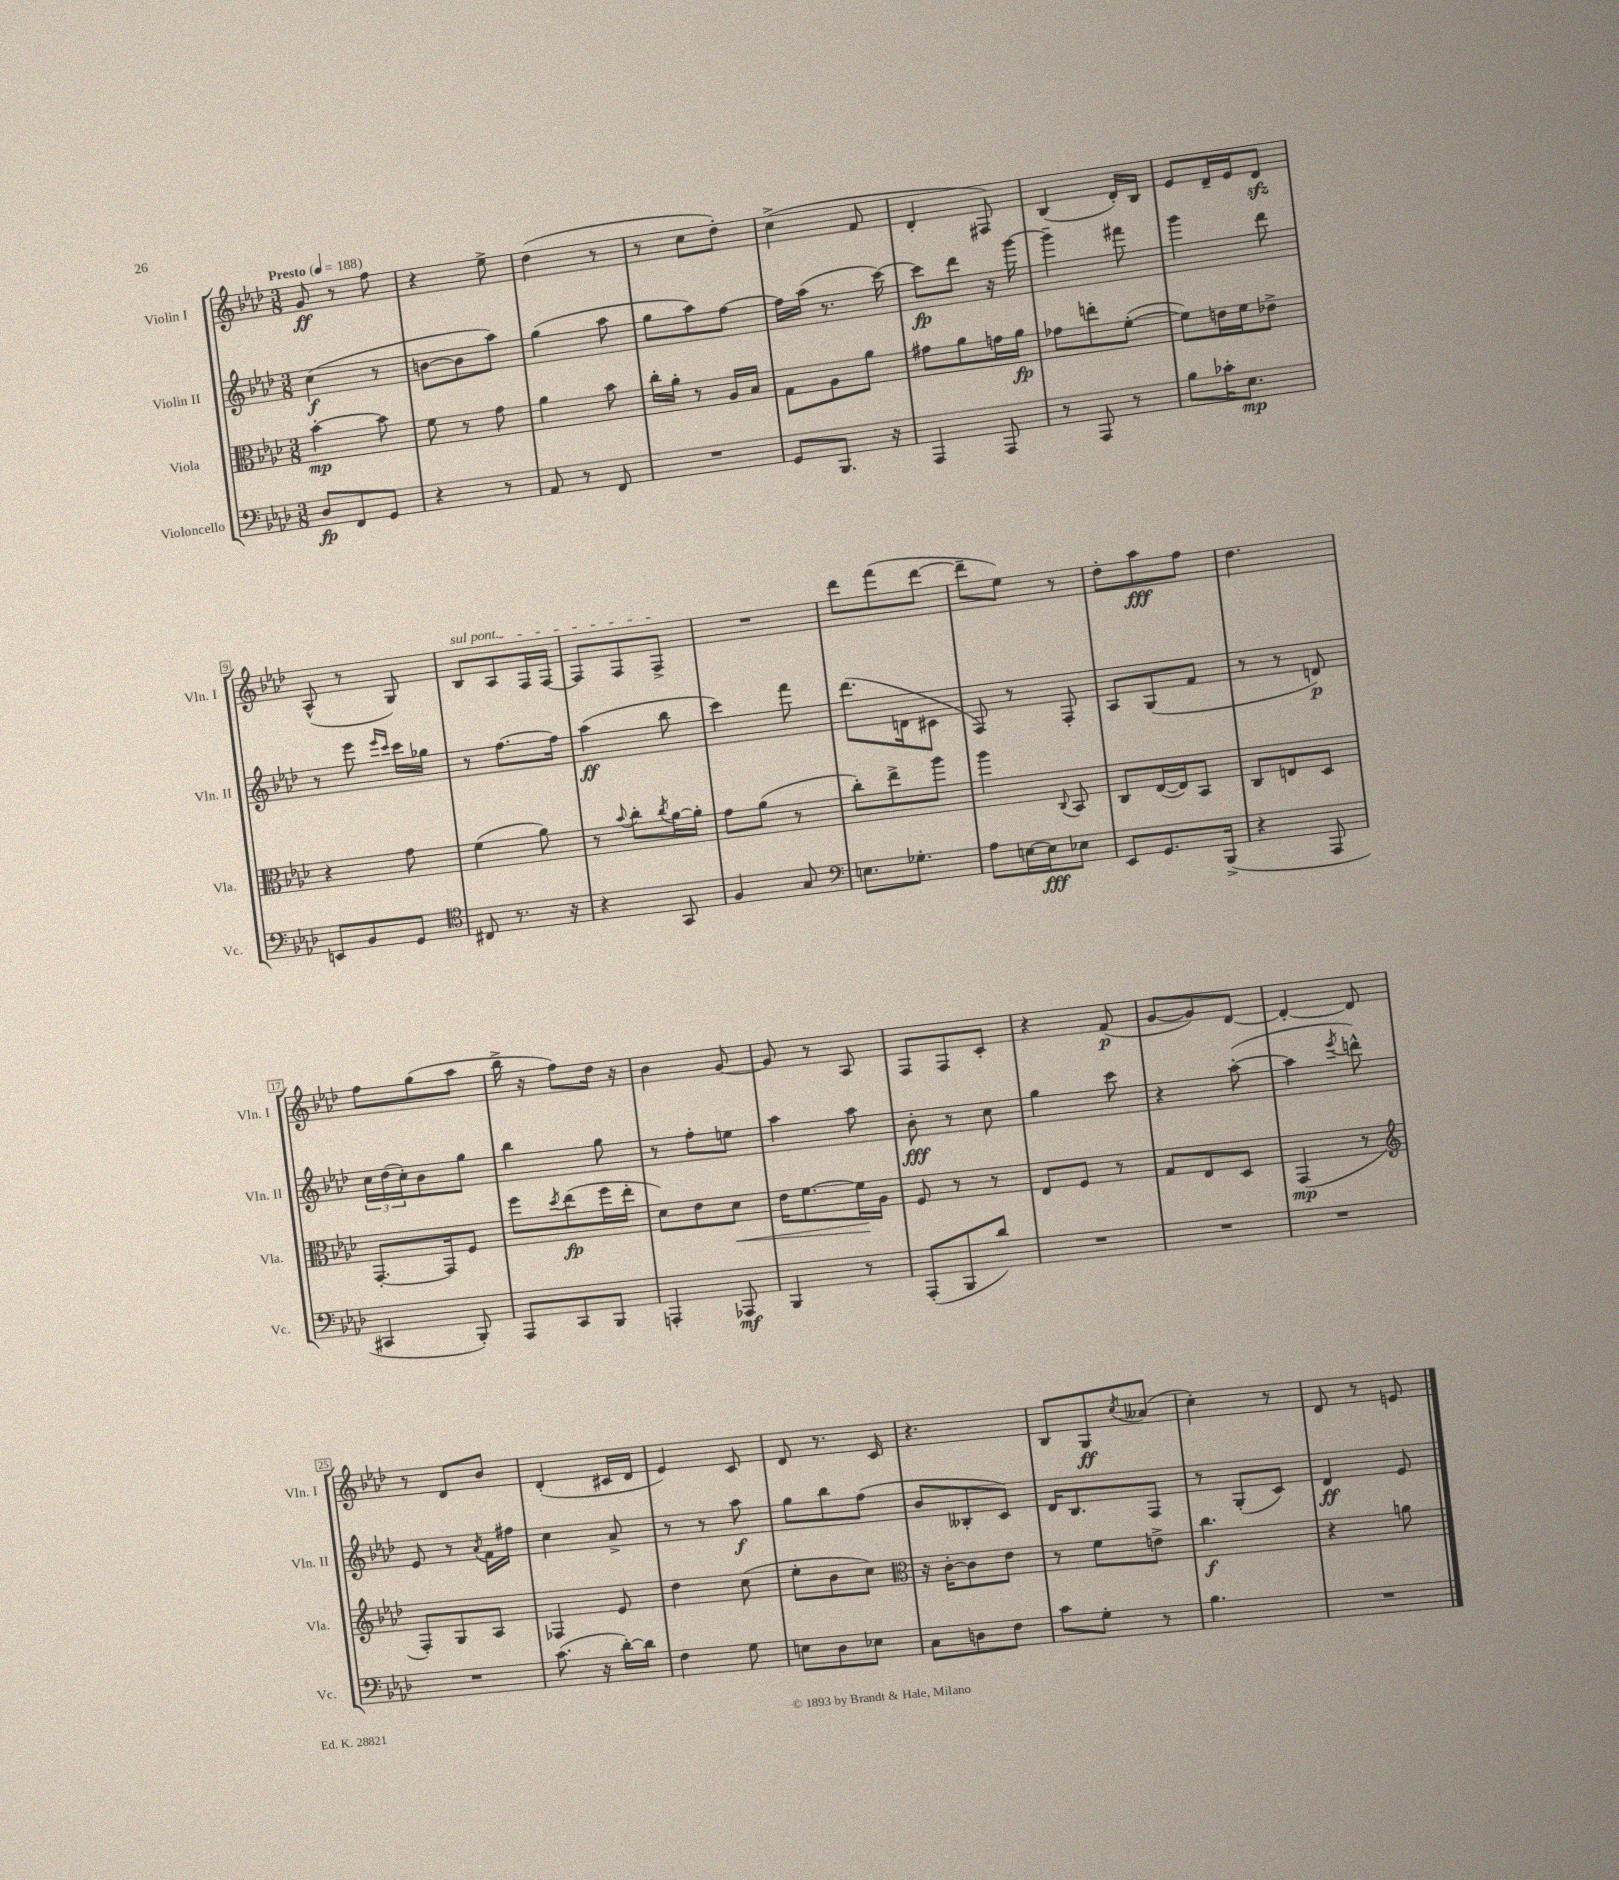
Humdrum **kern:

**kern	**dynam	**kern	**dynam	**kern	**dynam	**kern	**dynam
*part4	*part4	*part3	*part3	*part2	*part2	*part1	*part1
*staff4	*staff4	*staff3	*staff3	*staff2	*staff2	*staff1	*staff1
*I"Violoncello	*	*I"Viola	*	*I"Violin II	*	*I"Violin I	*
*I'Vc.	*	*I'Vla.	*	*I'Vln. II	*	*I'Vln. I	*
*clefF4	*	*clefC3	*	*clefG2	*	*clefG2	*
*k[b-e-a-d-]	*	*k[b-e-a-d-]	*	*k[b-e-a-d-]	*	*k[b-e-a-d-]	*
*M3/8	*	*M3/8	*	*M3/8	*	*M3/8	*
*MM188	*	*MM188	*	*MM188	*	*MM188	*
=1	=1	=1	=1	=1	=1	=1	=1
!	!	!	!	!	!	!LO:TX:a:B:t=Presto	!
8D-/L	fp	[4b-'\	mp	(4cc\	f	8g/	ff
8FF/	.	.	.	.	.	8r	.
8GG/J	.	8b-\]	.	8r	.	8ff\	.
=2	=2	=2	=2	=2	=2	=2	=2
4r	.	8f\	.	[8bn\L	.	4r	.
.	.	8r	.	8b\]	.	.	.
8r	.	8g\	.	8aa-\J)	.	8ee-^\	.
=3	=3	=3	=3	=3	=3	=3	=3
8AA-/	.	4a-\	.	(4gg\	.	(4dd-\	.
8r	.	.	.	.	.	.	.
8FF/	.	8b-\	.	8aa-\	.	8r	.
=4	=4	=4	=4	=4	=4	=4	=4
4.r	.	16cc'\LL	.	8gg\L	.	8r	.
.	.	16a-'\JJ	.	.	.	.	.
.	.	8r	.	8aa-\)	.	8cc\L	.
.	.	16A-/LL	.	[8ff\J	.	8dd-'\J)	.
.	.	16B-/JJ	.	.	.	.	.
=5	=5	=5	=5	=5	=5	=5	=5
8GG/L	.	8G\L	.	16ff\LL]	.	(4cc^\	.
.	.	.	.	(16aa-\JJ	.	.	.
8.BBB-/J	.	8A-\	.	8.r	.	.	.
.	.	8a-\J	.	.	.	8f/	.
16r	.	.	.	[16ccc\)	.	.	.
=6	=6	=6	=6	=6	=6	=6	=6
4AAA-/	.	8g#X\L	.	8ccc\L]	fp	4d-'/	.
.	.	8a-\	.	8ddd-\J	.	.	.
8AAA-/	.	16gn\L	.	16r	.	8F#X/)	.
.	.	16a-\JJ	fp	[16ggg\	.	.	.
=7	=7	=7	=7	=7	=7	=7	=7
8r	.	8g-X\L	.	4ggg~\]	.	(4B-/	.
8AAA-/	.	8een'\	.	.	.	.	.
8r	.	([8f'\J	.	8fff#X\	.	16d-'/LL)	.
.	.	.	.	.	.	16B-/JJ	.
=8	=8	=8	=8	=8	=8	=8	=8
8B-\L	.	8f\L])	.	4ggg\	.	8e-/L	.
16c-X'\K	.	16en\L	.	.	.	16d-~/L	.
8.E-\J	mp	16f\J	.	.	.	16e-/J	.
.	.	8e-X^\J	.	8ddd-\	.	8d-zz/J	.
!!LO:LB:g=z
=9	=9	=9	=9	=9	=9	=9	=9
8EEn/L	.	4r	.	8r	.	(8A-^^/	.
8BB-/	.	.	.	8eee-\	.	8r	.
.	.	.	.	16qqeee-/LL	.	.	.
.	.	.	.	16qqccc/JJ	.	.	.
8GG/J	.	8g\	.	16ccc\LL	.	8G/)	.
.	.	.	.	16gg-X\JJ	.	.	.
=10	=10	=10	=10	=10	=10	=10	=10
*clefC4	*	*	*	*	*	*	*
!	!	!	!	!	!	!LO:TX:a:i:t=sul pont.	!
8C#X/	.	(4f\	.	8r	.	8B-/L	.
8.r	.	.	.	[8.ff\L	.	8A-/	.
.	.	8a-\)	.	.	.	16F/L	.
16r	.	.	.	16ff\Jk]	.	[16F/JJ	.
=11	=11	=11	=11	=11	=11	=11	=11
4r	.	8r	.	(4aa-\	ff	8F/L]	.
.	.	8qqb-/	.	.	.	.	.
.	.	8cc'\L	.	.	.	8F/	.
.	.	8qcc/	.	.	.	.	.
8GG/	.	[16a-\L	.	8bb-\	.	8F^/J	.
.	.	16a-'\JJ]	.	.	.	.	.
=12	=12	=12	=12	=12	=12	=12	=12
4F/	.	8g\L	.	4ccc\)	.	4.r	.
.	.	(8a-\J	.	.	.	.	.
8G/	.	8r	.	8fff\	.	.	.
=13	=13	=13	=13	=13	=13	=13	=13
*clefF4	*	*	*	*	*	*	*
8.En\L	.	8cc'\L)	.	(8.ddd-\L	.	8ddd-\L	.
.	.	8ee-^\	.	.	.	(8fff\	.
8.G-X'\J	.	.	.	16dn\k	.	.	.
.	.	8aa-\J	.	8c#X\J	.	[8ddd-\J	.
=14	=14	=14	=14	=14	=14	=14	=14
8A-\L	.	4aa-\	.	8F/)	.	8ddd-~\L]	.
[16En\L	.	.	.	8r	.	8ee-\J)	.
16E\J]	fff	.	.	.	.	.	.
.	.	8qqC/	.	.	.	.	.
8E-X\J	.	8BB-/	.	8F'/	.	8r	.
=15	=15	=15	=15	=15	=15	=15	=15
8EE-/L	.	8C/L	.	8A-/L	.	8dd-'\L	.
8.GG/	.	([16E-/L	.	(8G/	.	8aa-\	fff
.	.	16E-/J])	.	.	.	.	.
.	.	8BB-/J	.	8f/J	.	8ff\J	.
(16BBB-^/Jk	.	.	.	.	.	.	.
=16	=16	=16	=16	=16	=16	=16	=16
4r	.	8C/L	.	8r	.	4.dd-\	.
.	.	8En/	.	8r	.	.	.
8AAA-/	.	8D-/J	.	8dn/)	p	.	.
!!LO:LB:g=z
=17	=17	=17	=17	=17	=17	=17	=17
4CC#X/	.	[8.GG'/L	.	24cc\LL	.	8ff\L	.
.	.	.	.	(24dd-\	.	.	.
.	.	.	.	24cc'\J)	.	.	.
.	.	.	.	8b-\	.	(8gg\	.
.	.	16GG/k]	.	.	.	.	.
8BBB-'/)	.	8F/J	.	8gg\J	.	8aa-\J	.
=18	=18	=18	=18	=18	=18	=18	=18
8AAA-/L	.	8ff\L	.	4bb-\	.	16bb-^\	.
.	.	.	.	.	.	16r	.
.	.	8qdd-/	.	.	.	.	.
8CC/	.	(8ee-\	fp	.	.	8ff\L)	.
8BBB-/J	.	16ff\L	.	8gg\	.	16dd-\Jk	.
.	.	16ee-'\JJ	.	.	.	16r	.
=19	=19	=19	=19	=19	=19	=19	=19
4AAAn'/	.	8d-\L)	.	8r	.	4b-\	.
.	.	8e-\	.	8ff'\L	.	.	.
!	!	!	!LO:HP:b	!	!	!	!
8AAA-X/	mf	8d-\J	<	8een\J	.	[8g/	.
=20	=20	=20	=20	=20	=20	=20	=20
4BBB-/	.	16e-\KL	.	4aa-\	.	8g/]	.
.	.	[8.f\	.	.	.	.	.
.	.	.	.	.	.	8r	.
8r	.	16f\L]	.	8aa-\	.	8A-/	.
.	.	16A-\JJ	[	.	.	.	.
=21	=21	=21	=21	=21	=21	=21	=21
(8AAA-'/L	.	8F/	.	8b-'\	fff	8F/L	.
8BBB-/	.	8r	.	8r	.	8F/	.
8d-/J)	.	8r	.	8cc\	.	8c'/J	.
=22	=22	=22	=22	=22	=22	=22	=22
4.r	.	8E-/L	.	4gg\	.	4r	.
.	.	8F/J	.	.	.	.	.
.	.	8r	.	8ccc\	.	(8f/	p
=23	=23	=23	=23	=23	=23	=23	=23
4.r	.	8G/L	.	4r	.	[8g/L	.
.	.	8E-/	.	.	.	8g/])	.
.	.	8D-/J	.	([8aa-'\	.	[8d-/J	.
=24	=24	=24	=24	=24	=24	=24	=24
4.r	.	(4GG/	mp	4aa-\]	.	4d-'/_	.
.	.	.	.	8qeee-/	.	.	.
.	.	8r	.	8dddn^^\)	.	8d-/]	.
!!LO:LB:g=z
=25	=25	=25	=25	=25	=25	=25	=25
*	*	*clefG2	*	*	*	*	*
4.r	.	8F'/L)	.	8e-/	.	8r	.
.	.	8G/	.	8r	.	8d-/L	.
.	.	.	.	8qa-/	.	.	.
.	.	8A-/J	.	16f\LL	.	8b-/J	.
.	.	.	.	16ff#X\JJ	.	.	.
=26	=26	=26	=26	=26	=26	=26	=26
(8.c\	.	4F-X/	.	4cc\	.	(4d-'/	.
16r	.	.	.	.	.	.	.
[16d-'\LL)	.	8e-/	.	8a-^/	.	16c#X/LL	.
16d-\JJ]	.	.	.	.	.	16d-/JJ	.
=27	=27	=27	=27	=27	=27	=27	=27
4F\	.	4dd-\	.	8r	.	4e-/)	.
.	.	.	.	8r	.	.	.
8G\	.	(8cc\	.	8aa-\	f	8c/	.
=28	=28	=28	=28	=28	=28	=28	=28
8En\L	.	8ee-'\L	.	8gg\L	.	8d-/	.
8D-\	.	8b-\	.	8bb-\	.	8.r	.
8E-X\J	.	8cc\J)	.	(8ff\J	.	.	.
.	.	.	.	.	.	16c/	.
=29	=29	=29	=29	=29	=29	=29	=29
*	*	*clefC3	*	*	*	*	*
8C\L	.	16r	.	8b-/L	.	4.r	.
.	.	[16c'\KL	.	.	.	.	.
8Dn\	.	8c\]	.	8B--X'/	.	.	.
8F\J	.	8e-\J	.	8c/J)	.	.	.
=30	=30	=30	=30	=30	=30	=30	=30
8c\L	.	8r	.	16d-/KL	.	8B-/L	.
.	.	.	.	8.B-/	.	.	.
8G'\J	.	8f\L	.	.	.	8G/	ff
.	.	.	.	.	.	8qcc/	.
8r	.	8en^\J	.	8F/J	.	(8a--X/J	.
=31	=31	=31	=31	=31	=31	=31	=31
4.B-\	.	4.cc\	f	8r	.	4cc'\)	.
.	.	.	.	(8G'/L	.	.	.
.	.	.	.	8c/J)	.	8r	.
=32	=32	=32	=32	=32	=32	=32	=32
4.r	.	4r	.	4d-/	ff	8d-/	.
.	.	.	.	.	.	8r	.
.	.	8an\	.	8e-/	.	8en/	.
==	==	==	==	==	==	==	==
*-	*-	*-	*-	*-	*-	*-	*-
